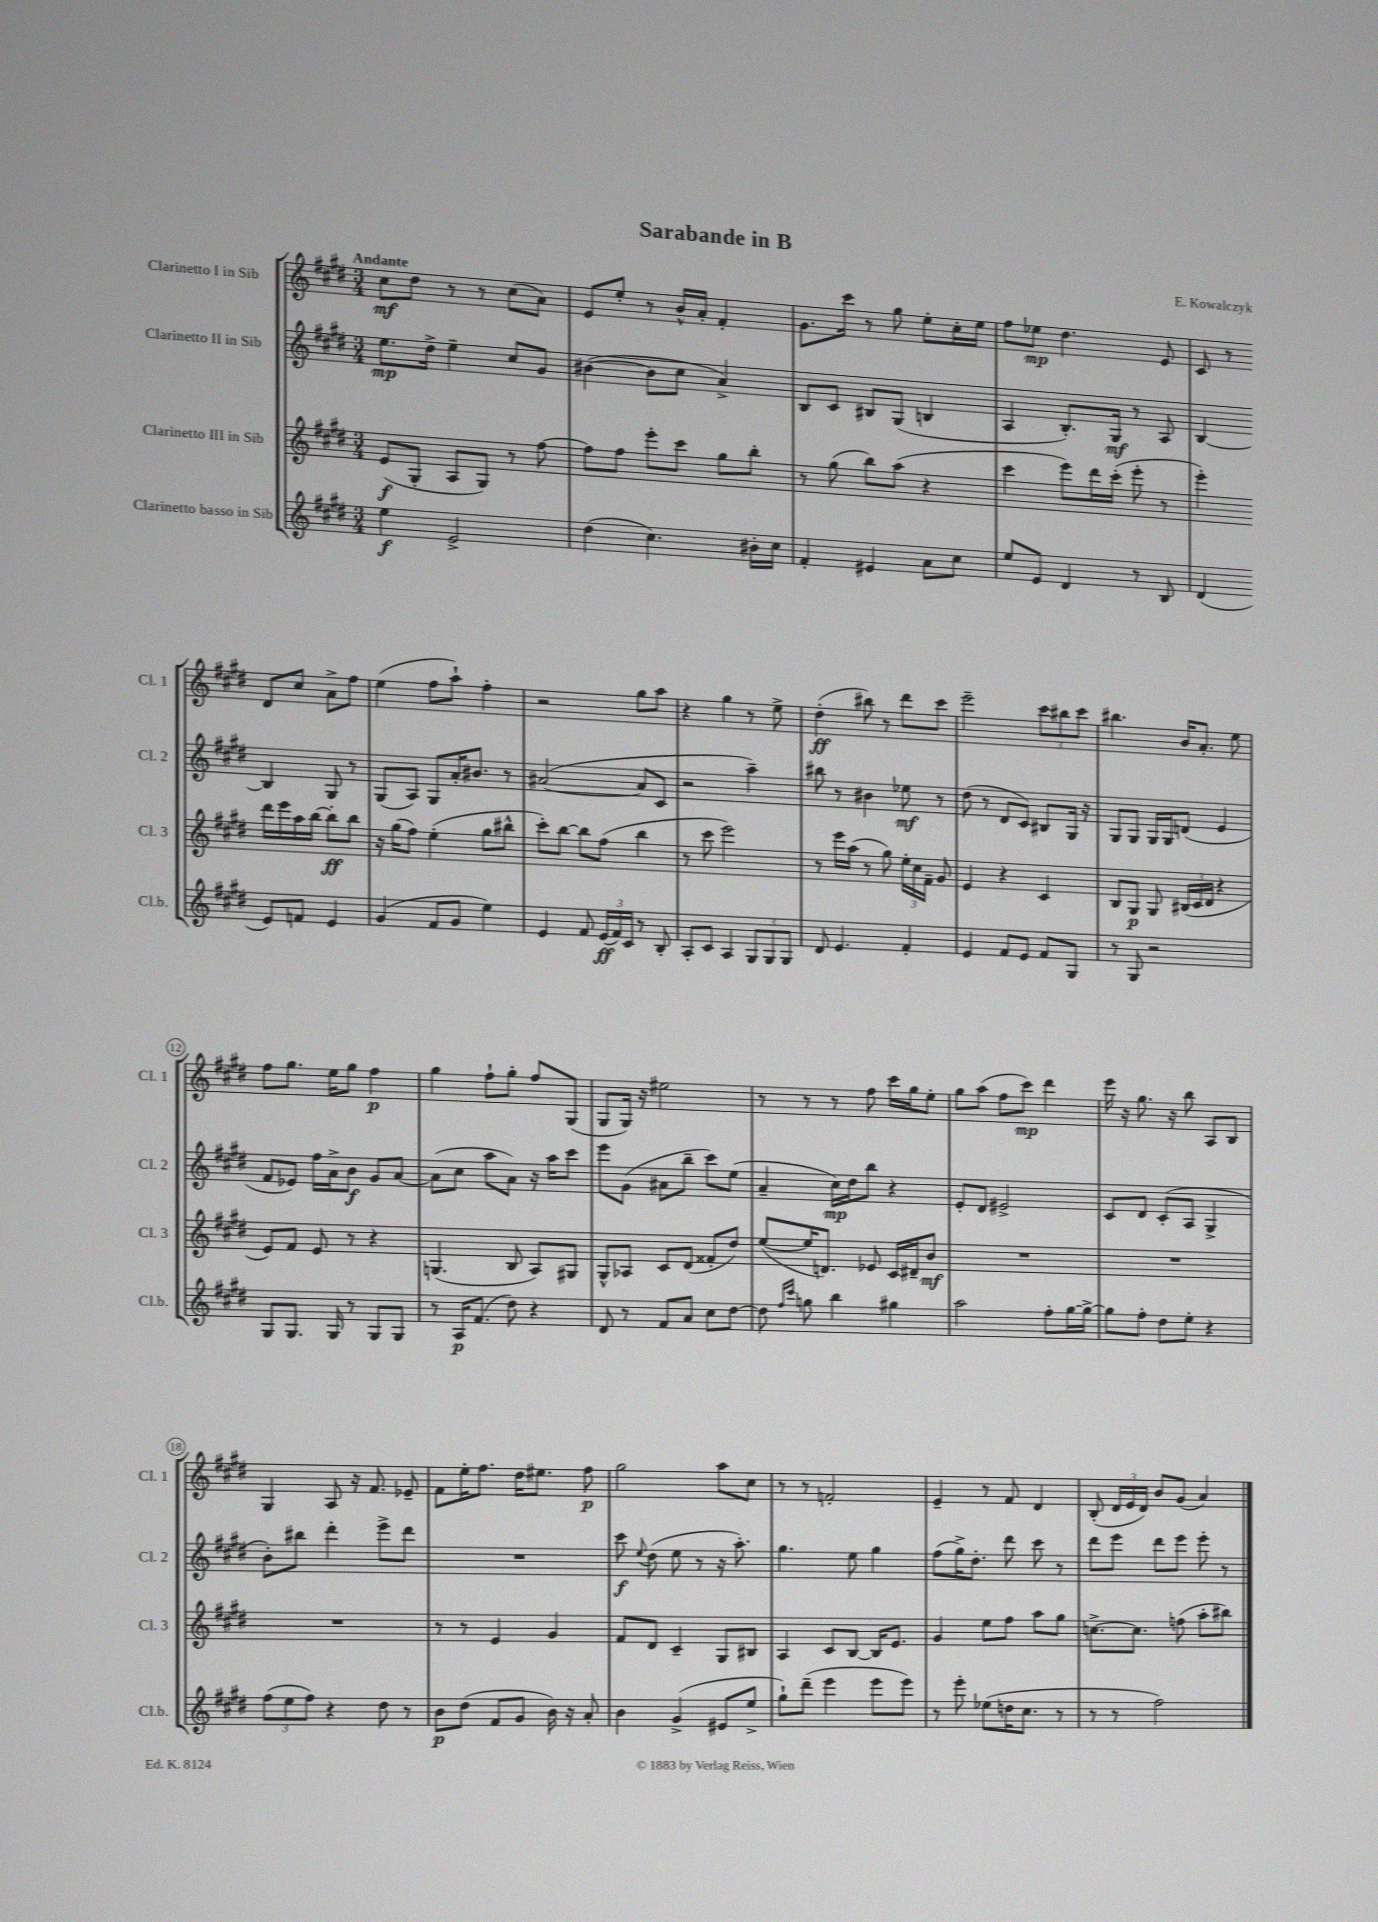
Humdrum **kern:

**kern	**kern	**kern	**kern
*staff4	*staff3	*staff2	*staff1
*clefG2	*clefG2	*clefG2	*clefG2
*k[f#c#g#d#]	*k[f#c#g#d#]	*k[f#c#g#d#]	*k[f#c#g#d#]
*M3/4	*M3/4	*M3/4	*M3/4
4ee\	(8e/L	8.ee\L	8cc#\L
.	8G#'/J	.	8dd#\J
.	.	16dd#^\Jk	.
2e^/	8A/L	4ee~\	8r
.	8G#/J)	.	8r
.	8r	8cc#/L	(8cc#\L
.	[8ff#\	8g#/J	8a\J)
=	=	=	=
(4dd#\	8ff#\]L	([4b#\	8e/L
.	8ff#\J	.	8ee'/J
4.cc#\)	8eee'\L	8b#\]L	8r
.	8ccc#\J	8cc#\J	16b^^/LL
.	.	.	16a'/JJ
.	8gg#\L	4a^/)	4f#'/
16b#'\LL	8bb'\J	.	.
16cc#\JJ	.	.	.
=	=	=	=
4f#'/	8r	8B/L	8.g#\L
.	(8gg#\	8c#/J	.
.	.	.	16ccc#\Jk
4e#/	8bb\L)	8B#/L	8r
.	(8aa\J	(8G#/J	8gg#\
8a\L	4r	4B/	8ee'\L
8cc#\J	.	.	16cc#'\L
.	.	.	16ee\JJ
=	=	=	=
8ee/L	4ccc#\	4A/	8ff#\L
8e/J	.	.	8ee-\J
4d#/	8eee\L)	8.B'/L)	4.dd#\
.	16ddd#\L	.	.
.	(16ccc#'\JJ	16G#/Jk	.
8r	8eee'\	8r	.
8B/	8r	8A/	8e/
=	=	=	=
(4d#/	4eee'\)	[4B/	8c#/
.	.	.	8r
8e/L)	16ddd#\LL	4B/]	8d#/L
.	16eee\	.	.
8f/J	16aa\	.	8cc#/J
.	[16bb\JJ	.	.
4e/	8bb'\]L	8G#/	8a^\L
.	8bb\J	8r	8ff#\J
=	=	=	=
(4g#/	16r	(8G#/L	(4ee\
.	(16gg#\LK	.	.
.	8ff#\J)	8A/J)	.
8f#/L	(4ee'\	8G#/L	8ff#\L
8g#/J	.	16a'/K	8aa`\J)
.	.	8.b#/J	.
4ee\)	8gg#\L	.	4ff#'\
.	8bb#^^\J	8r	.
=	=	=	=
4e/	8ccc#'\L)	([2a#/	2r
.	[8bb\J	.	.
8f#/	8bb\]L	.	.
(24e/LL	(8ff#\J	.	.
24f#/)	.	.	.
24c#/JJ	.	.	.
8r	4bb\	8a#/]L	8gg#\L
8B'/	.	8c#/J	8aa\J
=	=	=	=
8A'/L	8r	2r	4r
8c#/J	8ccc#\	.	.
4A/	2eee\)	.	4gg#\
12G#/L	.	4aa~\)	8r
12G#/	.	.	.
.	.	.	8ee^\
12G#/J	.	.	.
=	=	=	=
8d#/	8r	8bb#\	(4dd#'\
4.e/	16eee\LL	8r	.
.	(16aa\JJ	.	.
.	8r	4b#\	8bb#\)
.	8gg#\)	.	8r
4f#'/	24ee'\LL	8ee-\	8ddd#\L
.	24cc#\	.	.
.	24f#~\JJ	.	.
.	8g#/	8r	8ccc#\J
=	=	=	=
4e/	4e/	(8dd#\	2eee~\
.	.	8r	.
8f#/L	4r	8d#/L	.
8e/J	.	8c#/J)	.
8f#/L	4c#/	8B#/L	12ccc#\L
.	.	.	12bb#\
8G#/J	.	16G#/Jk	.
.	.	.	12ccc#\J
.	.	16r	.
=	=	=	=
8r	8B/L	8G#/L	4.bb#\
8G#/	8G#/J	8G#/J	.
2r	8G#/	16G#/LL	.
.	.	16G#/J	.
.	(24B#/LL	(8d/J	16b/LK
.	24c#/	.	.
.	.	.	8.a'/J
.	24d#/JJ	.	.
.	4r	4e/	.
.	.	.	8ee\
=	=	=	=
8G#/L	8e/L)	8f#/L	8ff#\L
8.G#/J	8f#/J	8e-/J)	8.gg#\J
.	8e/	16ff#\LL	.
16G#/	.	16a^\J	16ee\LK
8r	8r	8b\J	8gg#\J
8G#/L	4r	8g#/L	4ff#\
8G#/J	.	[8a/J	.
=	=	=	=
8r	(4.G/	(8a\]L	4gg#\
16A/LK	.	8cc#\J	.
(8.f#/J	.	.	.
.	.	8aa\L	8ff#`\L
8dd#\)	8B/	8a\J)	8gg#'\J
4r	8A/L)	16r	8ff#/L
.	.	16aa\LK	.
.	8G#/J	8ccc#\J	(8G#/J
=	=	=	=
8d#/	8G#^^/L	8eee\L	8G#/L
8r	8A-/J	(8g#\J	16G#/Jk)
.	.	.	16r
8f#/L	8c#/L	8a#\L	2ee#\
8a/J	(8d#/J	8bb~\J	.
8cc#\L	8f##'/L	8ccc#\L)	.
[8dd#\J	8dd#/J)	(8ee\J	.
=	=	=	=
8dd#\]	([8ee/L	4a~/	8r
16qqff#/LL	.	.	.
16qqccc#/JJ	.	.	.
8gg\	16ee/]K	.	8r
.	8.d/J)	.	.
4bb\	.	16cc#\LL)	8r
.	.	16dd#\J	.
.	8e-/	8bb\J	8ff#\
4gg#\	16c#/LL	4r	16ccc#\LL
.	16d#~/J	.	16gg#\J
.	8b/J	.	8ee'\J
=	=	=	=
2aa\	2.r	8e'/L	8gg#\L
.	.	8d#/J	(8aa\J
.	.	2e#^/	8ff#\L
.	.	.	8ccc#\J)
8ff#'\L	.	.	4ddd#\
[16gg#\L	.	.	.
16gg#^\_JJ	.	.	.
=	=	=	=
8gg#\]L	2.r	8c#/L	16eee\
.	.	.	16r
8ff#'\J	.	8d#/J	8.gg#\
8dd#\L	.	(8c#'/L	.
.	.	.	16r
8ee'\J	.	8A/J	8bb\
4r	.	4G#^/	8A/L
.	.	.	8B/J
=	=	=	=
(12ff#\L	2.r	8b'\L)	4G#/
12ee\	.	.	.
.	.	8bb#\J	.
12ff#\J)	.	.	.
4r	.	4ddd#'\	8A/
.	.	.	16r
.	.	.	8.f#/
8dd#\	.	8eee^\L	.
8r	.	8ddd#\J	8e-~/
=	=	=	=
8b\L	8r	2.r	8f#\L
(8dd#\J	8r	.	16ee'\K
.	.	.	8.ff#\J
8f#/L	4e/	.	.
8g#/J	.	.	16dd#\LK
.	.	.	8.ee#\J
16b\)	4g#/	.	.
16r	.	.	.
8a'/	.	.	8ff#\
=	=	=	=
4b\	8f#/L	8ccc#\	2gg#\
.	.	8qqee/	.
.	8d#/J	(8dd#\	.
(4g#^/	4c#~/	8ee\	.
.	.	8r	.
8e#/L	8G#/L	16r	8aa\L
.	.	8.aa'\)	.
8ee^/J	8B#/J	.	8cc#\J
=	=	=	=
8gg#`\L)	4A/	4.gg#\	8r
(8ddd#~\J	.	.	8r
4eee\	8c#/L	.	2f'/
.	[8B/J	8ee\	.
8eee\L	16B/]LK	4gg#\	.
.	8.e/J	.	.
8eee\J)	.	.	.
=	=	=	=
8r	4g#/	(8ff#\L	4e~/
8eee'\	.	16gg#^\K)	.
.	.	8.dd#'\J	.
(8ee-\L	8ee\L	.	8r
16dd\K	8ff#\J	8ddd#\	8f#/
8.cc#\J	.	.	.
.	8aa\L	8ccc#\	4d#/
8r	8gg#\J	8r	.
=	=	=	=
8r	[8.cc^\L	8ddd#\L	(8B'/
8r	.	8eee\J	24d#/LL
.	.	.	24e/
.	8.cc\]J	.	.
.	.	.	24d#/JJ)
2ff#\)	.	8ddd#\L	8b/L
.	(8ff\	8eee\J	(8g#/J
.	8aa'\L	8eee'\	4a/)
.	8bb#\J)	8r	.
==	==	==	==
*-	*-	*-	*-
